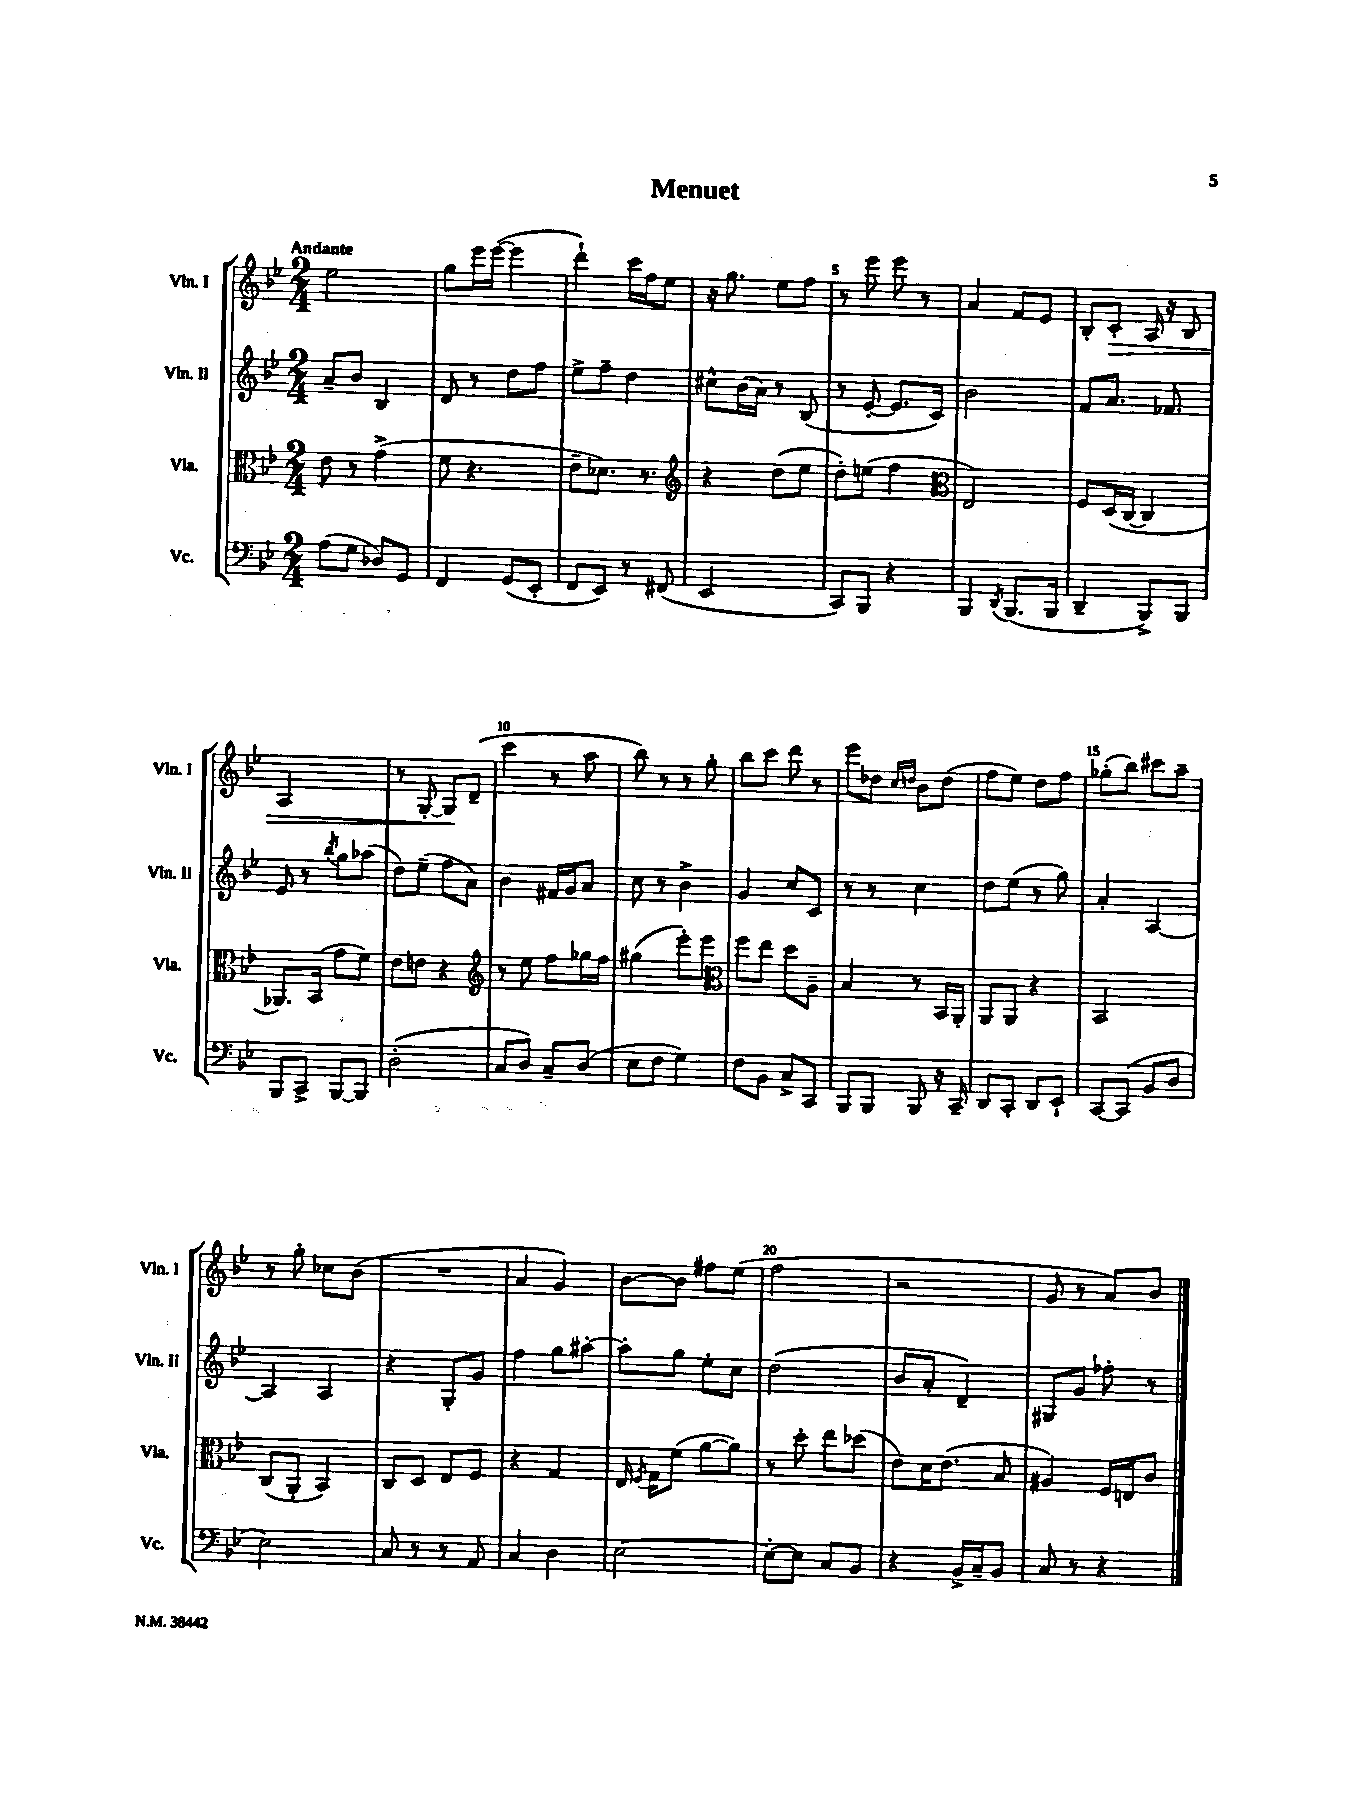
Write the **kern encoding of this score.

**kern	**kern	**kern	**kern	**dynam
*part4	*part3	*part2	*part1	*part1
*staff4	*staff3	*staff2	*staff1	*staff1
*I"Vc.	*I"Vla.	*I"Vln. II	*I"Vln. I	*
*I'Vc.	*I'Vla.	*I'Vln. II	*I'Vln. I	*
*clefF4	*clefC3	*clefG2	*clefG2	*
*k[b-e-]	*k[b-e-]	*k[b-e-]	*k[b-e-]	*
*M2/4	*M2/4	*M2/4	*M2/4	*
=1	=1	=1	=1	=1
!	!	!	!LO:TX:a:B:t=Andante	!
(8A\L	8e-\	8a~/L	2ee-\	.
8G\J	8r	8b-/J	.	.
8D-X/L)	(4g^\	4B-/	.	.
8GG/J	.	.	.	.
=2	=2	=2	=2	=2
4FF/	8f\	8d/	8gg\L	.
.	4.r	8r	16eee-\L	.
.	.	.	([16eee-\JJ	.
(8GG/L	.	8dd\L	4eee-\]	.
8EE-'/J	.	8ff\J	.	.
=3	=3	=3	=3	=3
8FF/L	8e-~\L	8ee-^\L	4ddd`\)	.
8EE-/J)	8.d-X\J)	8ff~\J	.	.
8r	.	4dd\	16ccc\LL	.
.	8.r	.	16ff\J	.
(8FF#X/	.	.	8ee-\J	.
=4	=4	=4	=4	=4
*	*clefG2	*	*	*
2EE-/	4r	8cc#X^^\L	16r	.
.	.	.	8.gg\	.
.	.	(16b-\L	.	.
.	.	16a\JJ)	.	.
.	(8dd\L	8r	8ee-\L	.
.	8ee-\J	(8B-/	8ff\J	.
=5	=5	=5	=5	=5
8CC/L)	8dd'\L)	8r	8r	.
8BBB-/J	(8een\J	[8e-'/	8eee-\	.
4r	4ff\	8.e-/L]	8eee-\	.
.	.	.	8r	.
.	.	16c/Jk)	.	.
=6	=6	=6	=6	=6
*	*clefC3	*	*	*
4BBB-/	2E-/)	2b-\	4a/	.
8qDD/	.	.	.	.
(8.BBB-/L	.	.	8f/L	.
.	.	.	8e-/J	.
16BBB-/Jk	.	.	.	.
=7	=7	=7	=7	=7
4DD~/	8F/L	8f/L	8B-'/L	.
!	!	!	!	!LO:HP:b
.	(16D/L	8.a/J	8c'/J	>
.	[16C/JJ	.	.	.
8BBB-^/L)	4C/]	.	16A/	.
.	.	8.f-X/	16r	.
8BBB-/J	.	.	8B-/	.
!!LO:LB:g=z
=8	=8	=8	=8	=8
8BBB-/L	8.AA-X/L)	8e-/	2A/	.
8CC^/J	.	8r	.	.
.	(16BB-/Jk	.	.	.
.	.	8qbb-/	.	.
[8BBB-/L	8g\L	8gg\L	.	.
8BBB-/J]	8f\J)	(8aa-X\J	.	.
=9	=9	=9	=9	=9
(2D'\	8e-\L	8dd\L)	8r	.
.	8en\J	(8ee-~\J	[8G'/	.
.	4r	8ff\L	8G/L]	.
.	.	8a\J)	(8d~/J	]
=10	=10	=10	=10	=10
*	*clefG2	*	*	*
8C/L	8r	4b-\	4ccc\	.
8D/J)	8ee-\	.	.	.
8C~/L	8ff\L	16f#X/LL	8r	.
.	.	16g/J	.	.
(8D/J	16gg-X\L	8a/J	8aa\	.
.	16ff\JJ	.	.	.
=11	=11	=11	=11	=11
8E-\L	(4gg#X\	8cc\	8bb-\)	.
8F\J	.	8r	8r	.
4G\)	8eee-'\L)	4b-^\	8r	.
.	8eee-\J	.	8gg'\	.
=12	=12	=12	=12	=12
*	*clefC3	*	*	*
8F\L	8ff\L	4g/	8bb-\L	.
8BB-\J	8ee-\J	.	8ccc\J	.
8C^/L	8dd\L	8cc/L	8ddd\	.
8CC/J	8A~\J	8c/J	8r	.
=13	=13	=13	=13	=13
8BBB-/L	4B-/	8r	8eee-\L	.
8BBB-/J	.	8r	8dd-X\J	.
.	.	.	16qqcc/LL	.
.	.	.	16qqddn/JJ	.
8BBB-/	8r	4cc\	8b-\L	.
16r	16BB-/LL	.	(8dd\J	.
16CC~/	16AA'/JJ	.	.	.
=14	=14	=14	=14	=14
8DD/L	8AA/L	8dd\L	8ff\L	.
8CC'/J	8AA/J	(8ee-\J	8ee-\J)	.
8DD/L	4r	8r	8dd\L	.
8EE-`/J	.	8gg\)	8ff\J	.
=15	=15	=15	=15	=15
[8CC/L	2BB-/	4a'/	(8gg-X'\L	.
(8CC/J]	.	.	8bb-\J)	.
8BB-/L	.	[4A/	8ccc#X\L	.
8D/J	.	.	8aa~\J	.
!!LO:LB:g=z
=16	=16	=16	=16	=16
2E-\)	(8C/L	4A/]	8r	.
.	8AA'/J	.	8gg'\	.
.	4BB-/)	4A/	8cc-X\L	.
.	.	.	(8b-\J	.
=17	=17	=17	=17	=17
8C/	8C/L	4r	2r	.
8r	8D/J	.	.	.
8r	8E-/L	8G'/L	.	.
8AA/	8F/J	8g/J	.	.
=18	=18	=18	=18	=18
4C/	4r	4ff\	4a/	.
4D\	4G/	8gg\L	4g/)	.
.	.	[8aa#X'\J	.	.
=19	=19	=19	=19	=19
[2E-\	16E-/	8aa#'\L]	[8b-\L	.
.	8qF/	.	.	.
.	16G\KL	.	.	.
.	(8f\J	8gg\J	8b-\J]	.
.	[8a\L	8ee-'\L	8ff#X\L	.
.	8a\J])	8cc\J	(8ee-\J	.
=20	=20	=20	=20	=20
8E-'\L_	8r	(2dd\	2ff\	.
8E-\J]	8dd'\	.	.	.
8C/L	8ee-\L	.	.	.
8BB-/J	(8dd-X\J	.	.	.
=21	=21	=21	=21	=21
4r	8e-\L)	8b-/L	2r	.
.	16d\K	8a'/J	.	.
.	(8.e-\J	.	.	.
16BB-^/LL	.	4d~/)	.	.
16C~/J	.	.	.	.
8BB-/J	8B-/	.	.	.
=22	=22	=22	=22	=22
8C/	4A#X/)	8G#X/L	8g/	.
8r	.	8g/J	8r	.
4r	16F/LL	8ff-X'\	8a/L)	.
.	16En/J	.	.	.
.	8c/J	8r	8b-/J	.
==	==	==	==	==
*-	*-	*-	*-	*-
